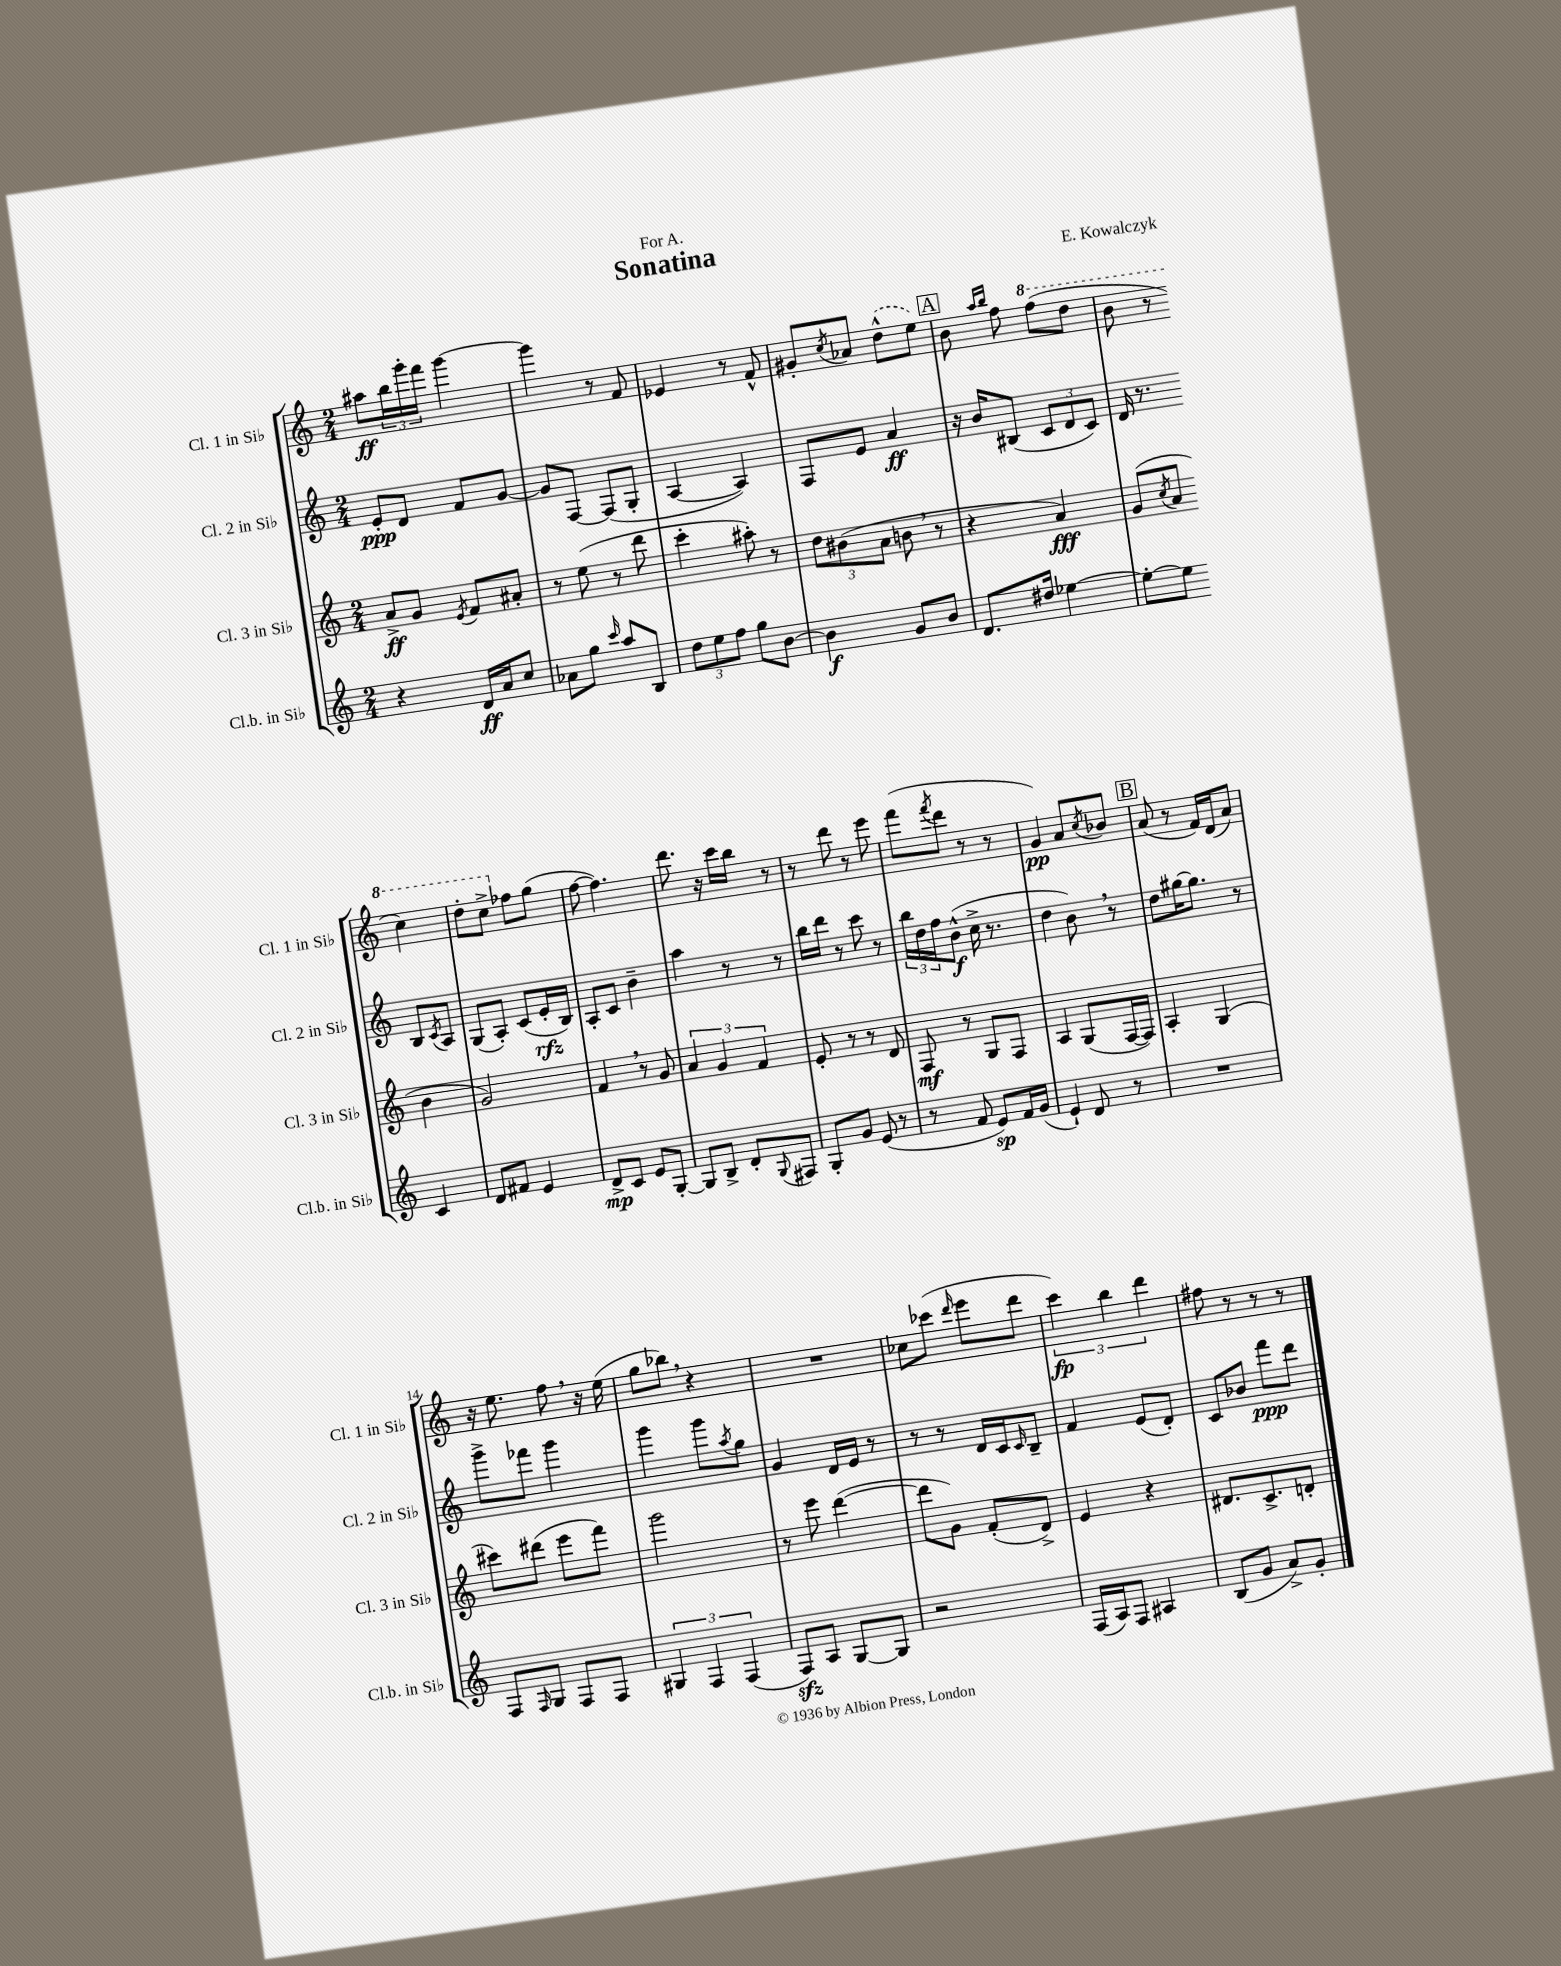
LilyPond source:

\header { title = "Sonatina" composer = "E. Kowalczyk" dedication = "For A." }
<<
\new StaffGroup <<
\new Staff = "s0" \with { instrumentName = "Cl. 1 in Sib" shortInstrumentName = "Cl. 1 in Sib" } {
    \clef treble \key c \major \numericTimeSignature \time 2/4
    ais''8\ff \tuplet 3/2 { b''16 g'''16-. f'''16 } g'''4~ |
    g'''4 r8 f'8 |
    ees'4 r8 f'8-^ |
    gis'8-. \acciaccatura { c''8 } aes'8 \once \slurDashed d''8-^( e''8) |
    \mark \markup { \box "A" } b'8 \grace { a''16 b''16 } f''8 \ottava #1 f'''8( d'''8 |
    b''8 r8 c'''4) |
    d'''8-. c'''8-> \ottava #0 fes''8 g''8( |
    f''8~ f''4.) |
    d'''8. r16 c'''16 b''16 r8 |
    r8 d'''8 r8 e'''8 |
    f'''8( \acciaccatura { f'''8 } d'''8 r8 r8 |
    g'4\pp) a'8 \acciaccatura { c''8 } bes'8 |
    \mark \markup { \box "B" } a'8( r8 f'16) d'16( a'8) |
    r16 e''8. f''8 \breathe r16 e''16( |
    g''8 bes''8) \breathe r4 |
    R2 |
    ces''8 ces'''8( \grace { d'''16 } e'''8 d'''8 |
    \tuplet 3/2 { c'''4\fp) b''4 d'''4 } |
    fis''8 r8 r8 r8 \bar "|." |
}
\new Staff = "s1" \with { instrumentName = "Cl. 2 in Sib" shortInstrumentName = "Cl. 2 in Sib" } {
    \clef treble \key c \major \numericTimeSignature \time 2/4
    e'8-.\ppp d'8 f'8 g'8~ |
    g'8 f8~ f8( g8-. |
    a4~ a4) |
    f8 e'8 a'4\ff |
    \mark \markup { \box "A" } r16 b'16 bis8( \tuplet 3/2 { c'8 d'8 c'8) } |
    d'16 r8. b8 \acciaccatura { c'8 } a8 |
    g8( a8-.) c'8( e'16-.\rfz b16) |
    a8-. c'8 b'4-- |
    a''4 r8 r8 |
    b''16 d'''16 r8 c'''8 r8 |
    \tuplet 3/2 { b''16 d''16 f''16 } b'8-^\f( c''16-> r8. |
    d''4 b'8) \breathe r8 |
    \mark \markup { \box "B" } d''8 gis''16~ gis''8. r8 |
    g'''8-> fes'''8 g'''4 |
    g'''4 g'''8 \acciaccatura { a''8 } g''8 |
    g'4 d'16 e'16 r8 |
    r8 r8 d'16 c'16 \grace { c'16 } b8-- |
    f'4 e'8( d'8-.) |
    c'8 bes'8 f'''8\ppp d'''8 \bar "|." |
}
\new Staff = "s2" \with { instrumentName = "Cl. 3 in Sib" shortInstrumentName = "Cl. 3 in Sib" } {
    \clef treble \key c \major \numericTimeSignature \time 2/4
    a'8->\ff g'8 \acciaccatura { e'8 } f'8 ais'8-. |
    r8 e''8( r8 d'''8 |
    c'''4-. ais''8-.) r8 |
    \tuplet 3/2 { d''8 bis'8( a'8 } b'8 \breathe r8 |
    \mark \markup { \box "A" } r4 a'4\fff) |
    g'8( \acciaccatura { c''8 } a'8 b'4 |
    g'2) |
    f'4 \breathe r8 g'8 |
    \tuplet 3/2 { a'4 g'4 f'4 } |
    e'8-. r8 r8 d'8 |
    f8\mf r8 g8 f8 |
    a4 g8( f16~ f16) |
    \mark \markup { \box "B" } a4-. g4( |
    cis'''8) dis'''8( e'''8 f'''8) |
    g'''2 |
    r8 e'''8 d'''4~( |
    d'''8 g'8) f'8-.( d'8->) |
    e'4 r4 |
    dis'8. c'8.-> d'8-. \bar "|." |
}
\new Staff = "s3" \with { instrumentName = "Cl.b. in Sib" shortInstrumentName = "Cl.b. in Sib" } {
    \clef treble \key c \major \numericTimeSignature \time 2/4
    r4 d'16\ff a'16 c''8 |
    aes'8 g''8 \grace { c'''16 } a''8 b8 |
    \tuplet 3/2 { d''8 e''8 f''8 } g''8 b'8~ |
    b'4\f g'8 b'8 |
    \mark \markup { \box "A" } d'8. dis''16 ees''4~ |
    ees''8~-. ees''8 c'4 |
    d'8 fis'8 e'4 |
    d'8->\mp c'8 e'8 g8~-. |
    g8 b8-> d'8-. \appoggiatura { g8 } fis8 |
    g8-. g'8 e'8( r8 |
    r8 f'8 e'8\sp) f'16 g'16( |
    e'4-!) d'8 r8 |
    \mark \markup { \box "B" } R2 |
    f8 \grace { f16 } g8 f8 f8 |
    \tuplet 3/2 { gis4 f4 f4( } |
    f8\sfz) a8 g8~ g8 |
    r2 |
    f16( a16) f8 ais4 |
    b8( g'8 a'8->) g'8-. \bar "|." |
}
>>
>>
